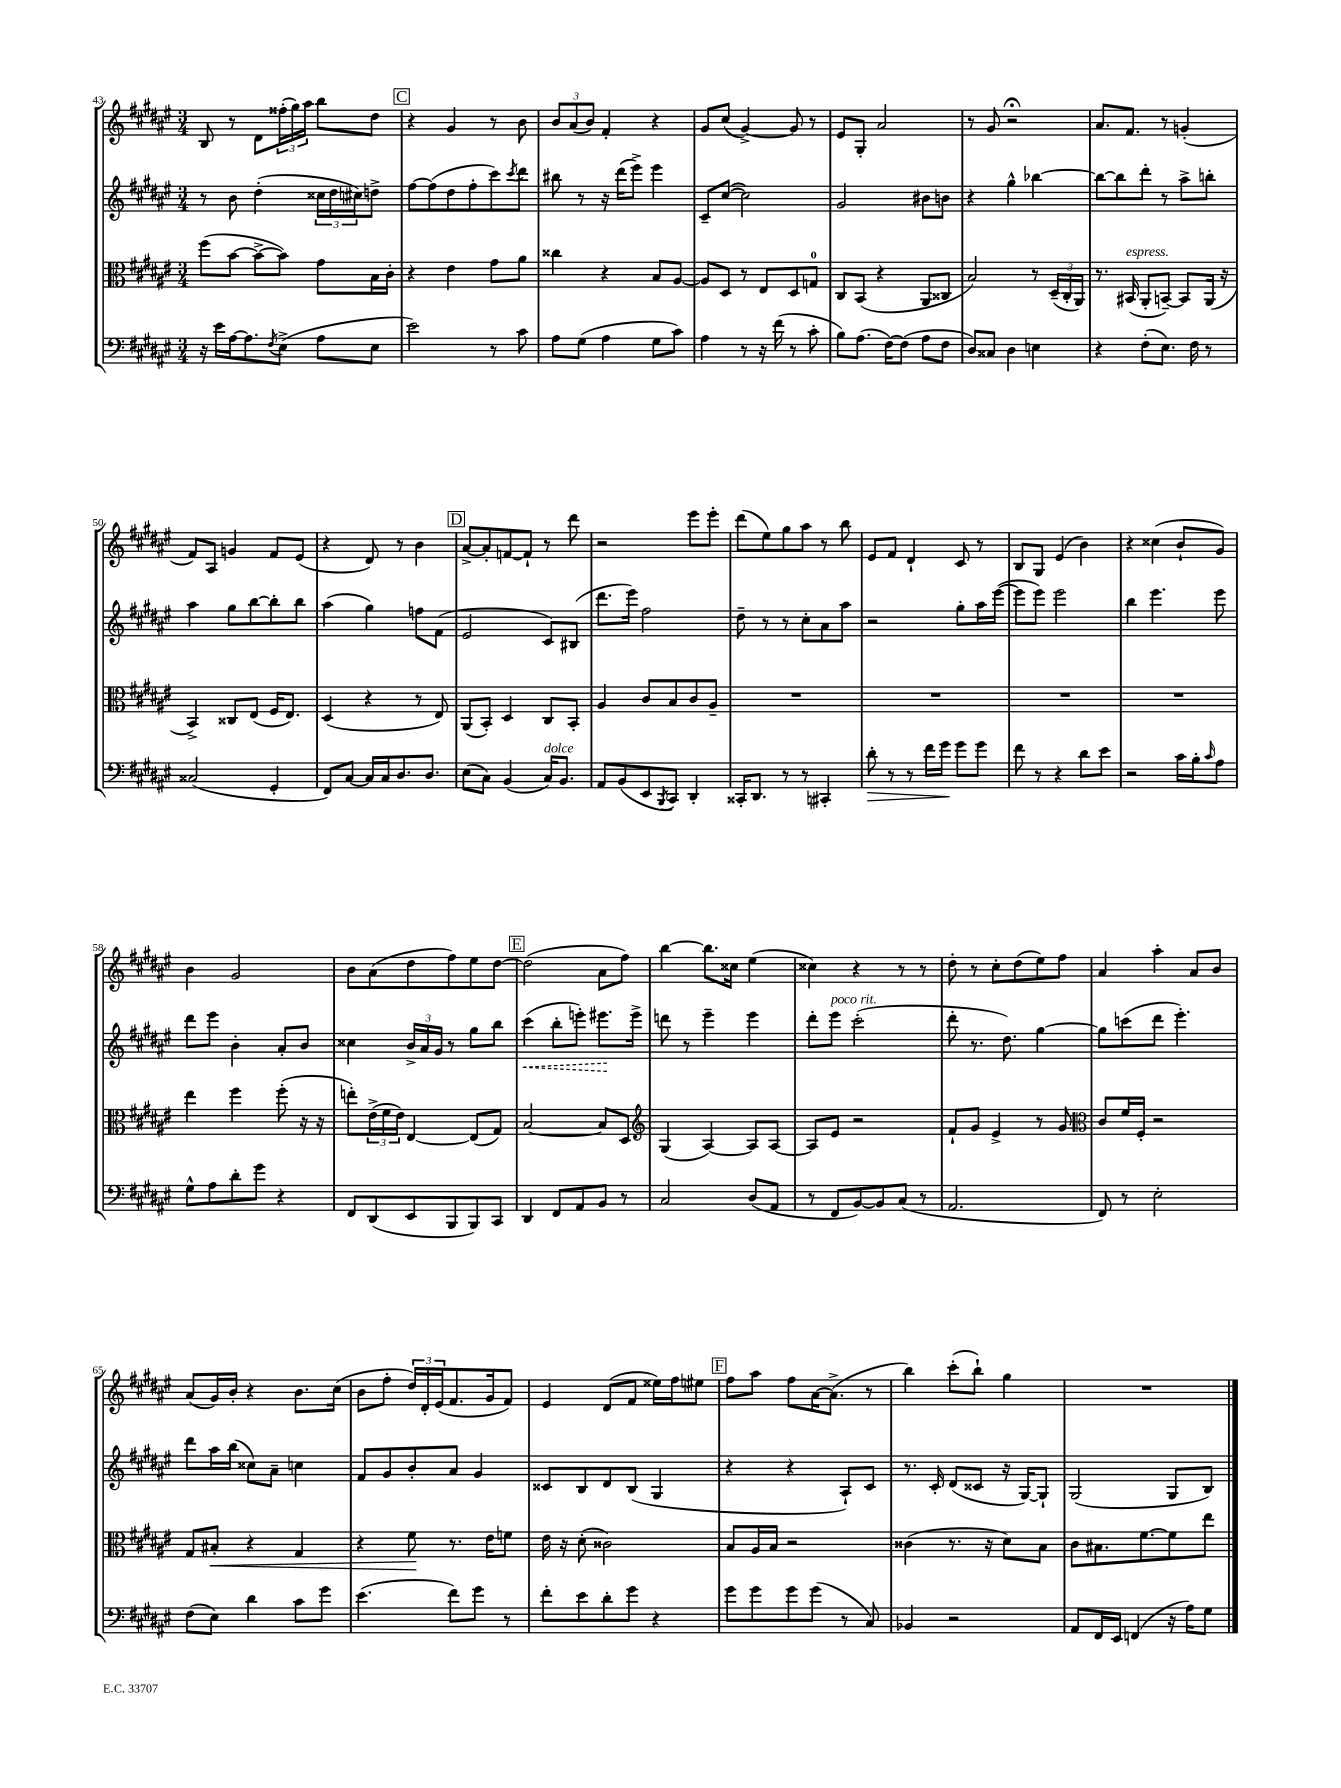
<<
\new StaffGroup <<
\new Staff = "s0" {
    \clef treble \key fis \major \numericTimeSignature \time 3/4
    b8 r8 dis'8 \tuplet 3/2 { fisis''16-.( gis''16) ais''16 } b''8 dis''8 |
    \mark \markup { \box "C" } r4 gis'4 r8 b'8 |
    \tuplet 3/2 { b'8 ais'8( b'8) } fis'4-. r4 |
    gis'8 cis''8( gis'4~->) gis'8 r8 |
    eis'8 gis8-. ais'2 |
    r8 gis'8 r2\fermata |
    ais'8. fis'8. r8 g'4-.( |
    fis'8) ais8 g'4 fis'8 eis'8( |
    r4 dis'8) r8 b'4 |
    \mark \markup { \box "D" } ais'8~-> ais'8-. f'8~ f'8-! r8 dis'''8 |
    r2 eis'''8 eis'''8-. |
    dis'''8( eis''8) gis''8 ais''8 r8 b''8 |
    eis'8 fis'8 dis'4-! cis'8 r8 |
    b8 gis8 eis'4( b'4) |
    r4 cisis''4( b'8-! gis'8) |
    b'4 gis'2 |
    b'8 ais'8( dis''8 fis''8) eis''8 dis''8~ |
    \mark \markup { \box "E" } dis''2( ais'8 fis''8) |
    b''4~ b''8. cisis''16 eis''4( |
    cisis''4) r4 r8 r8 |
    dis''8-. r8 cis''8-. dis''8( eis''8) fis''8 |
    ais'4 ais''4-. ais'8 b'8 |
    ais'8( gis'16) b'16-. r4 b'8. cis''16( |
    b'8 fis''8-. \tuplet 3/2 { dis''16) dis'16-. eis'16( } fis'8. gis'16 fis'8) |
    eis'4 dis'8( fis'8 eisis''16) fis''16 eis''8 |
    \mark \markup { \box "F" } fis''8 ais''8 fis''8 ais'16~ ais'8.->( r8 |
    b''4) cis'''8-.( b''8-!) gis''4 |
    R2. \bar "|." |
}
\new Staff = "s1" {
    \clef treble \key fis \major \numericTimeSignature \time 3/4
    r8 b'8 dis''4-.( \tuplet 3/2 { cisis''16 dis''16 cis''16) } d''8-> |
    \mark \markup { \box "C" } fis''8~ fis''8( dis''8 fis''8-. cis'''8) \acciaccatura { cis'''8 } dis'''8 |
    bis''8 r8 r16 dis'''16( eis'''8->) eis'''4 |
    cis'8-- cis''8~( cis''2) |
    gis'2 bis'8 b'8 |
    r4 gis''4-^ bes''4~ |
    bes''8~ bes''8 dis'''8-. r8 ais''8-> b''8-. |
    ais''4 gis''8 b''8~ b''8-. b''8 |
    ais''4( gis''4) f''8 fis'8( |
    \mark \markup { \box "D" } eis'2 cis'8) bis8( |
    dis'''8. eis'''16) fis''2 |
    dis''8-- r8 r8 cis''8-. ais'8 ais''8 |
    r2 gis''8-. ais''16 eis'''16~( |
    eis'''8 eis'''8) eis'''2 |
    b''4 eis'''4. eis'''8 |
    dis'''8 eis'''8 b'4-. ais'8-. b'8 |
    cisis''4 \tuplet 3/2 { b'16-> ais'16 gis'16 } r8 gis''8 b''8 |
    \mark \markup { \box "E" } \once \override Hairpin.style = #'dashed-line cis'''4\<( b''8-. e'''8-.) eis'''8.\! eis'''16-> |
    d'''8 r8 eis'''4-- eis'''4 |
    dis'''8-. eis'''8^\markup { \italic "poco rit." } cis'''2-.( |
    dis'''8-. r8. dis''8.) gis''4~ |
    gis''8 c'''8( dis'''8 eis'''4.-.) |
    dis'''8 ais''16 b''16( cisis''8) ais'8-- c''4 |
    fis'8 gis'8 b'8-. ais'8 gis'4 |
    cisis'8 b8 dis'8 b8( gis4 |
    \mark \markup { \box "F" } r4 r4 ais8-!) cis'8 |
    r8. cis'16-. dis'8( cisis'8 r16 gis16~) gis8-! |
    gis2( gis8 b8) \bar "|." |
}
\new Staff = "s2" {
    \clef alto \key fis \major \numericTimeSignature \time 3/4
    fis''8( b'8~ b'8~-> b'8) gis'8 b16 cis'16-. |
    \mark \markup { \box "C" } r4 eis'4 gis'8 ais'8 |
    cisis''4 r4 b8 ais8~ |
    ais8 dis8 r8 eis8 dis8 g8-0 |
    cis8 b,8( r4 ais,8 cisis8 |
    b2) r8 \tuplet 3/2 { dis16--( cis16-. ais,16) } |
    r8. bis,16^\markup { \italic "espress." }( ais,8-. b,8~--) b,8 ais,16( r16 |
    b,4->) cisis8 eis8( fis16 eis8.) |
    dis4( r4 r8 eis8) |
    \mark \markup { \box "D" } ais,8( b,8-.) dis4 cis8 b,8-. |
    ais4 cis'8 b8 cis'8 ais8-- |
    R2. |
    R2. |
    R2. |
    R2. |
    eis''4 fis''4 fis''8-.( r16 r16 |
    e''8-.) \tuplet 3/2 { eis'16->( fis'16 eis'16) } eis4~ eis8( gis8) |
    \mark \markup { \box "E" } b2~ b8 dis8 |
    \clef treble gis4( ais4~) ais8 ais8~ |
    ais8 eis'8 r2 |
    fis'8-! gis'8 eis'4-> r8 gis'8 |
    \clef alto cis'8 fis'16 fis16-. r2 |
    gis8 bis8-.\< r4 gis4 |
    r4 fis'8\! r8. eis'16 f'8 |
    eis'16 r16 dis'8-.( cisis'2) |
    \mark \markup { \box "F" } b8 ais16 b16 r2 |
    cisis'4( r8. r16 dis'8) b8 |
    cis'8 bis8. fis'8.~ fis'8 eis''8 \bar "|." |
}
\new Staff = "s3" {
    \clef bass \key fis \major \numericTimeSignature \time 3/4
    r16 eis'16 ais16~ ais8. \acciaccatura { fis8 } eis8->( ais8 eis8 |
    \mark \markup { \box "C" } eis'2) r8 cis'8 |
    ais8 gis8( ais4 gis8 cis'8) |
    ais4 r8 r16 fis'16( r8 cis'8-. |
    b8) ais8.( fis16~) fis8( ais8 fis8 |
    dis8) cisis8 dis4 e4 |
    r4 fis8-.( eis8.) fis16 r8 |
    cisis2( gis,4-. |
    fis,8) cis8~ cis16 cis16 dis8. dis8. |
    \mark \markup { \box "D" } eis8( cis8) b,4( cis16^\markup { \italic "dolce" }) b,8. |
    ais,8 b,8( eis,8 \acciaccatura { b,,8 } cis,8) dis,4-. |
    cisis,16-. dis,8. r8 r8 cis,4-. |
    dis'8-.\> r8 r8 fis'16 gis'16\! gis'8 gis'8 |
    fis'8 r8 r4 dis'8 eis'8 |
    r2 cis'16 b16-. \grace { cis'16 } ais8 |
    gis8-^ ais8 dis'8-. gis'8 r4 |
    fis,8 dis,8( eis,8 b,,8 b,,8) cis,8 |
    \mark \markup { \box "E" } dis,4 fis,8 ais,8 b,8 r8 |
    cis2 dis8( ais,8 |
    r8 fis,8 b,8~) b,8 cis8( r8 |
    ais,2. |
    fis,8) r8 eis2-. |
    fis8( eis8) dis'4 cis'8 gis'8 |
    eis'4.( fis'8) gis'8 r8 |
    fis'8-. eis'8 dis'8-. gis'8 r4 |
    \mark \markup { \box "F" } gis'8 gis'8 gis'8 gis'8( r8 cis8) |
    bes,4 r2 |
    ais,8 fis,16 eis,16 f,4( r16 ais16) gis8 \bar "|." |
}
>>
>>
\layout { \context { \Score currentBarNumber = #43 } }
